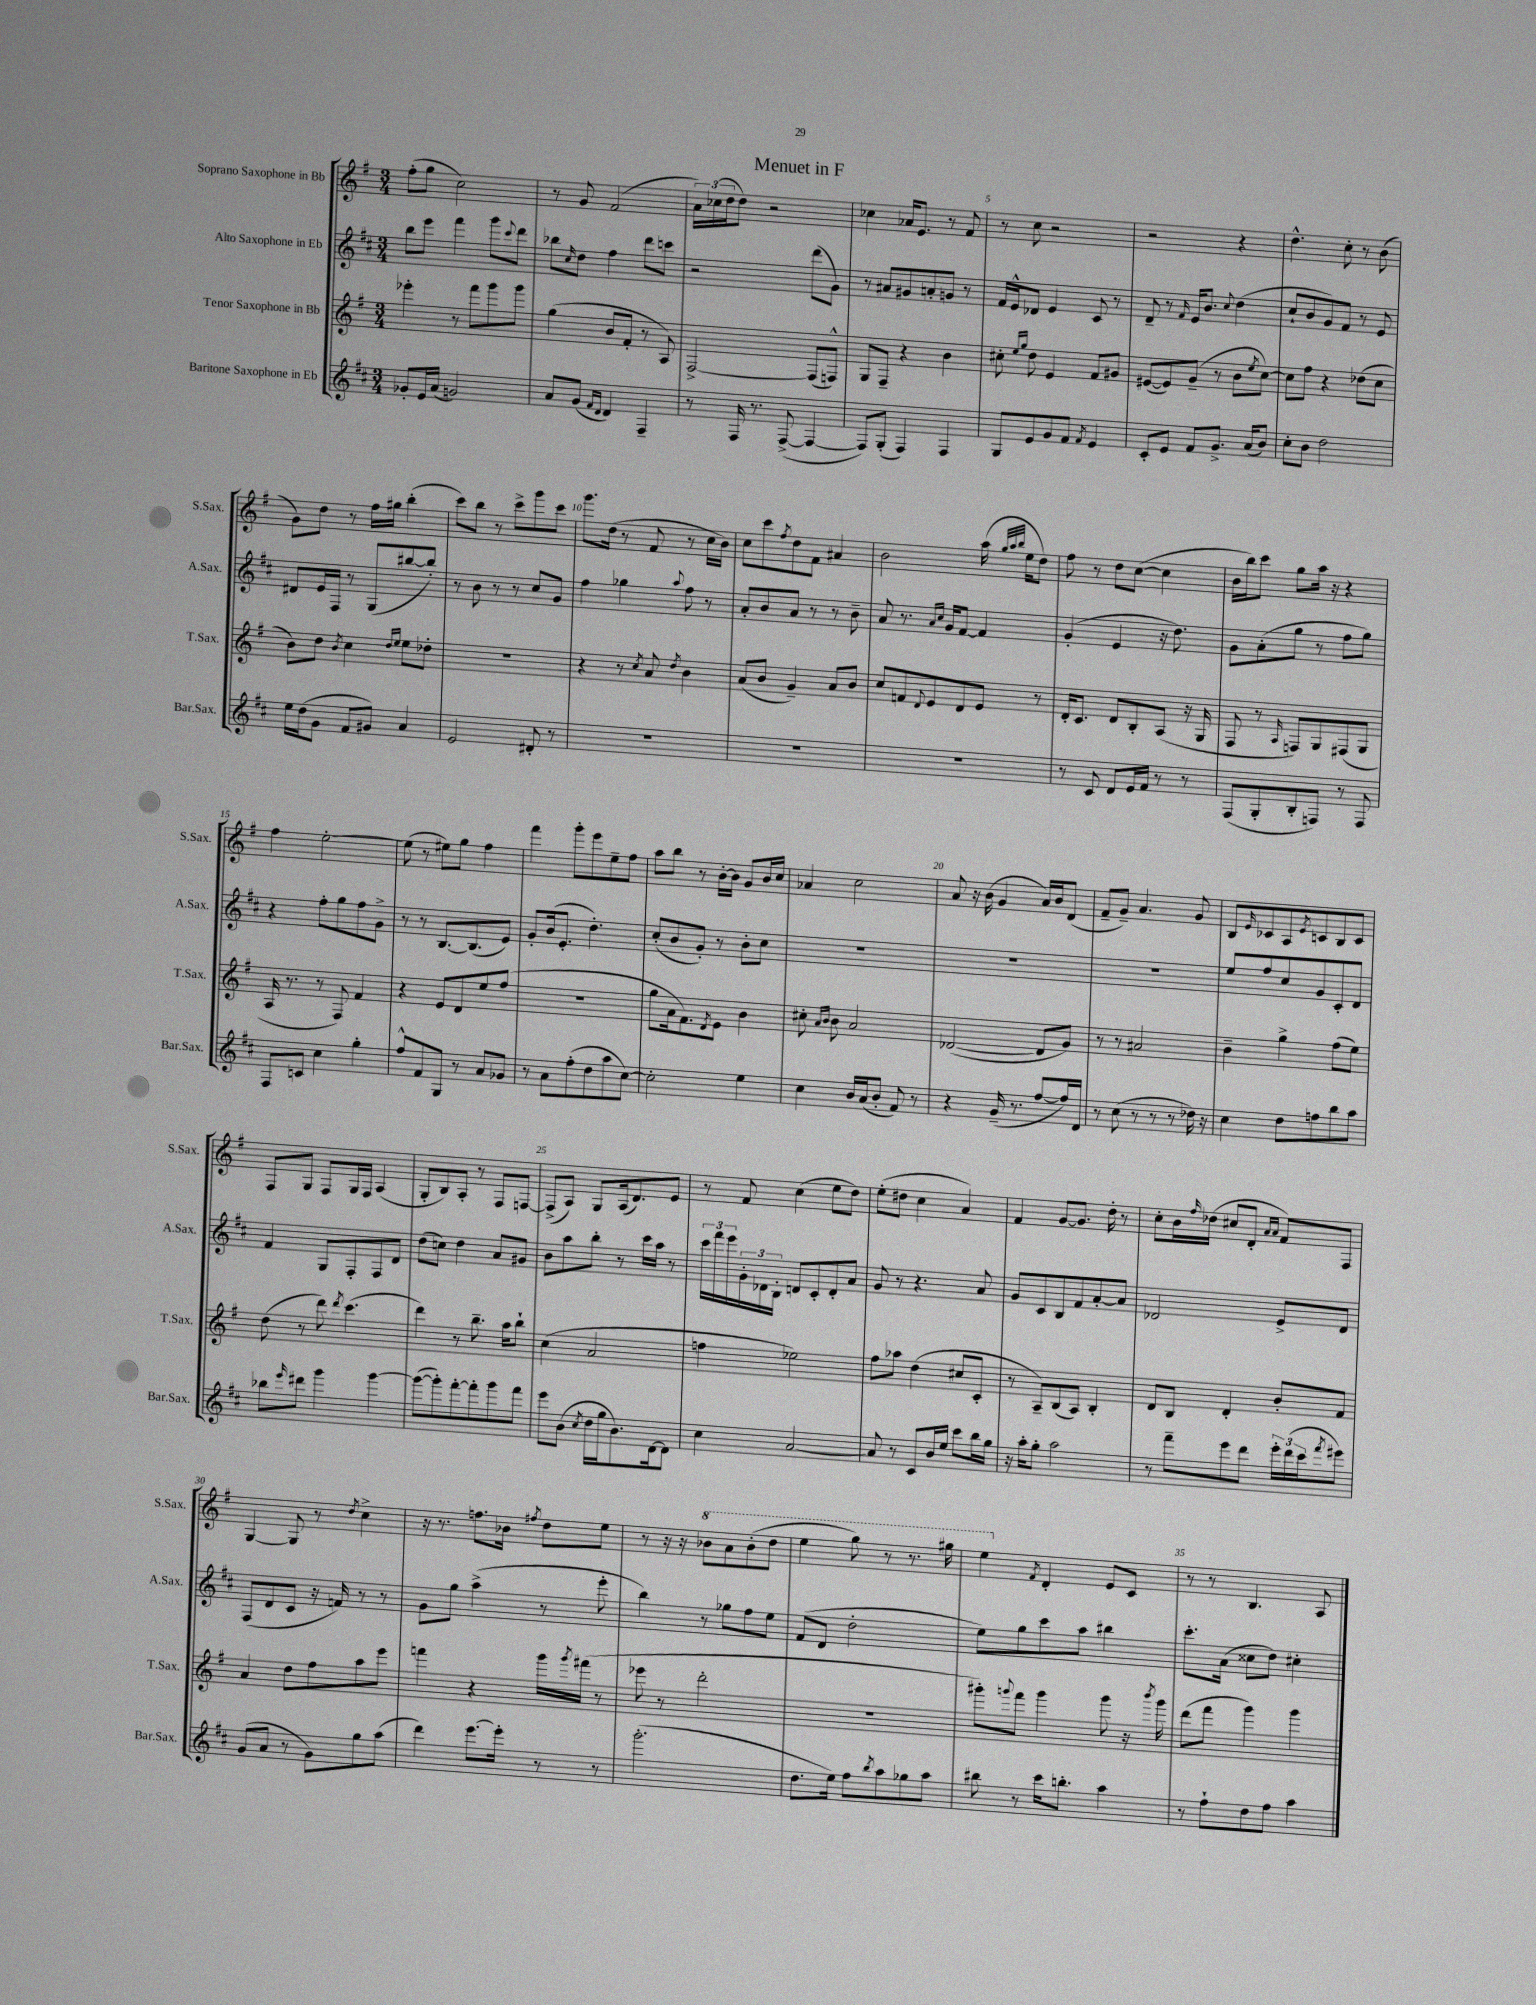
\header { title = "Menuet in F" }
<<
\new StaffGroup <<
\new Staff = "s0" \with { instrumentName = "Soprano Saxophone in Bb" shortInstrumentName = "S.Sax." } {
    \clef treble \key g \major \numericTimeSignature \time 3/4
    fis''8-.( g''8 c''2) |
    r8 g'8 fis'2( |
    \tuplet 3/2 { a'16) ces''16( d''16 } d''8) r2 |
    ces''4 aes'16 e'8. r8 fis'8 |
    r8 c''8 r2 |
    r2 r4 |
    d''4.-^ c''8-. r8 b'8( |
    g'8) d''8 r8 fis''16 gis''16 b''4-.( |
    c'''8) b''8 r8 c'''8-> g'''8 c'''8 |
    g'''8. d''16( r8 fis'8 r8 c''16 b'16) |
    c''8 c'''8 \acciaccatura { fis''8 } d''8 fis'8 ais'4 |
    b'2 a''16( \grace { g''32 a''32 b''32 } e''16 d''8) |
    fis''8 r8 d''8 c''8~( c''4 |
    b'16 b''16) c'''8 g''8 a''16 r16 r4 |
    fis''4 e''2~-. |
    e''8( r8 eis''8) g''8 fis''4 |
    fis'''4 g'''8-. e'''8 e''8-- fis''8 |
    a''8 b''8 r8 b'16~-. b'16 g'8 b'16 c''16 |
    aes'4 c''2 |
    a'8 r16 b'16( g'4 a'16) b'16 d'8( |
    fis'8-- g'8--) a'4. g'8 |
    b8 \grace { e'16 } ces'8 a8 \acciaccatura { e'8 } c'8 b8 c'8 |
    fis8 g8 fis8 g16 fis16 a4( |
    g8-. b8) a8-. r8 fis8 f8~ |
    f8->( a8) g8 a16( d'8.) e'8 |
    r8 fis'8 c''4( e''8 d''8) |
    e''8-.( dis''8 c''4 a'4) |
    fis'4 g'8~ g'8. d''16-. r8 |
    c''8-. b'16 \grace { fis''16 } des''16( cis''8 d'8-. \grace { a'16 a'16 } fis'8) fis8 |
    g4~ g8 r8 \acciaccatura { d''8 } c''4-> |
    r16 r8. f''8. bes'16 \acciaccatura { fis''8 } d''8 e''8 |
    r8 r16 r16 \ottava #1 bes''8 a''8 bes''8-.( d'''8 |
    e'''4 g'''8) r8 r8. gis'''16 |
    e'''4 \ottava #0 \acciaccatura { fis'8 } d'4-. e'8 c'8 |
    r8 r8 b4. a8 \bar "|." |
}
\new Staff = "s1" \with { instrumentName = "Alto Saxophone in Eb" shortInstrumentName = "A.Sax." } {
    \clef treble \key d \major \numericTimeSignature \time 3/4
    b''8 e'''8 fis'''4 g'''8 \appoggiatura { cis'''8 } d'''8 |
    bes''8 \grace { cis''16 } d''8 fis''4 d'''8 c'''8 |
    r2 d'''8( g'8) |
    r8 ais'8 gis'8 a'8-. g'8 r8 |
    fis'16 e'16-^ des'8 e'4 cis'8 r8 |
    d'8-- r8 \grace { fis'16 } e'16 b'8. \appoggiatura { cis''8 } d''4( |
    cis''8-! b'8 g'8) fis'8 r8 e'8 |
    dis'8 e'16 fis16 r8 g8( bis''8~ bis''8-.) |
    r8 b'8 r8 r8 cis''8 g'8 |
    fis''4 ges''4 \appoggiatura { a''8 } fis''8 r8 |
    a'8-. b'8 a'8 r8 r8 b'8-- |
    a'8 r8. \grace { a'16 cis''16 } g'16 fis'8~ fis'4 |
    g'4-.( e'4 r16 d''8.) |
    g'8 a'8-.( g''8 r8 fis''8 g''8) |
    r4 fis''8-. g''8 fis''8 g'8-> |
    r8 r8 b8.~ b8.( e'8) |
    g'8-. b'16( e'8.-. d''4.-.) |
    cis''8-.( b'8 g'8-.) r8 b'8-. cis''8 |
    R2. |
    R2. |
    R2. |
    e''8 fis''8 cis''8 g'8 cis'8-. d'8 |
    fis'4 g8 fis8-. fis8 d'8 |
    d''8( c''8) d''4 a'8 gis'8 |
    b'8 a''8 b''8-. r8 cis'''16 a''16 r8 |
    \tuplet 3/2 { cis'''16 fis'''16 e'''16 } \tuplet 3/2 { g'16-. des'16 b16-. } d'8 cis'8-. d'8-. a'8 |
    g'8 r8 r4. a'8 |
    g'8 cis'8 b8 fis'8 a'8~-. a'8 |
    des'2 e'8-> des'8 |
    fis8( d'8 cis'8 r16 f'16) r8 r8 |
    g'8 g''8 a''4->( r8 e'''8-. |
    b''4) r8 ges''8 fis''8 e''8 |
    fis'8( d'8 d''2-. |
    e''8) g''8 cis'''8 a''8 bis''4 |
    cis'''8.-. a'16( cisis''8 d''8) cis''4-. \bar "|." |
}
\new Staff = "s2" \with { instrumentName = "Tenor Saxophone in Bb" shortInstrumentName = "T.Sax." } {
    \clef treble \key g \major \numericTimeSignature \time 3/4
    ees'''4-. r8 fis'''8 g'''8 g'''8 |
    g''4( b'8 fis'8-. r8 a8) |
    fis2~-> fis8( f8-^) |
    g8 fis8-- r4 b'4 |
    cis''8-. \grace { e''16 g''16 } d''8 e'4 fis'8 gis'8 |
    eis'8~( eis'8) g'8--( r8 b'8 \acciaccatura { e''8 } c''8~) |
    c''8 fis''8 r4 des''8( c''8 |
    b'8) d''8 \acciaccatura { b'8 } c''4 \grace { d''16 e''16 } e''8 des''8-. |
    R2. |
    r4 r8 \acciaccatura { c''8 } a'8 \acciaccatura { d''8 } b'4 |
    a'8( b'8 g'4--) a'8 b'8 |
    c''8 f'8 \appoggiatura { d'8 } e'8 d'8 e'8 r8 |
    d'16-. c'8. d'8 b8-. a8( r16 g16 |
    fis8 r8 \grace { a16 } f8) g8 fis8( g8 |
    a16 r8. r8 fis8) fis'4 |
    r4 e'8 d'8 e''8 fis''8( |
    R2. |
    g''8 a'16 fis'8.) \acciaccatura { d'8 } e'8 b'4 |
    cis''8-. \grace { a'16 b'16 } b'8 a'2 |
    des'2~( des'8 g'8) |
    r8 r8 ais'2 |
    b'4-- g''4-> fis''8( e''8) |
    d''8( r8 d'''8) \acciaccatura { d'''8 } c'''4.( |
    d'''4) r8 b''8.-- a''16 b''8-! |
    c''4( a'2 |
    f''4 ees''2) |
    fis''8 aes''8 d''4( cis''8 c'8-. |
    r8 a8--) b8( a8) b4-. |
    d'8 b8 d'4-. b'8-. fis'8 |
    a'4 d''8 fis''8 a''8 e'''8 |
    f'''4 r4 g'''16 \acciaccatura { g'''8 } fis'''16( r8 |
    ees'''8 r8 d'''2-. |
    R2. |
    gis'''8-.) \appoggiatura { g'''8 } fis'''8 g'''4 g'''8 r16 \acciaccatura { b'''8 } g'''16 |
    d'''8( fis'''8 g'''4) g'''4 \bar "|." |
}
\new Staff = "s3" \with { instrumentName = "Baritone Saxophone in Eb" shortInstrumentName = "Bar.Sax." } {
    \clef treble \key d \major \numericTimeSignature \time 3/4
    ges'8-. e'16 a'16( g'2) |
    a'8 g'8( \grace { fis'16 d'16 } d'4) fis4-- |
    r8 fis16 r8. fis8~->( fis4~ |
    fis8) g8-.( fis4) fis4 |
    g8 e'8 g'8 fis'8 \acciaccatura { fis'8 } e'4 |
    cis'8-. e'8 fis'8 g'8.-> a'16( b'8) |
    cis''8-. b'8 d''2 |
    e''16 d''16( g'8 fis'8 gis'8) a'4 |
    e'2 dis'8-. r8 |
    R2. |
    R2. |
    R2. |
    r8 cis'8 d'8 e'16 fis'16 r8 r8 |
    fis8( g8-. b8-. f8) r8 f8 |
    fis8 c'8 cis''4 g''4-. |
    fis''8-^ fis'8 g8 r8 a'8 ges'8 |
    r8 a'8 fis''8-.( d''8 a''8 cis''8~) |
    cis''2-. e''4 |
    cis''4 b'16 a'16( b'8-. fis'8) r8 |
    r4 g'16--( r8. fis''8~ fis''16) d'16 |
    r8 cis''8( r8 r8 r8 des''16) r16 |
    cis''4 d''8 f''8 b''8 a''8 |
    bes''8 \grace { e'''16 } dis'''8 g'''4 g'''4~ |
    g'''8~( g'''8-.) fis'''8~-. fis'''8-. g'''8 fis'''8 |
    e'''8 b'8( \acciaccatura { cis''8 } d''16 g''16 b'8.) d'16~ d'8 |
    cis''4 a'2~ |
    a'8 r8 cis'8 b'16 e''16 cis'''8 b''16 g''16 |
    r16 a''16-. g''8-. a''2 |
    r8 fis'''8-- e'''8 d'''8 \tuplet 3/2 { e'''16-. d'''16( cis'''16 } \acciaccatura { fis'''8 } eis'''8) |
    g'8( a'8 r8 g'8) g''8 a''8( |
    d'''4) e'''8.~ e'''16-. r8 r8 |
    g'''2.-.( |
    d''8. e''16) fis''8 \acciaccatura { b''8 } a''8 ges''8 a''8 |
    bis''8 r8 cis'''16 b''8.-. a''4 |
    r8 fis''8-! d''8 fis''8 a''4 \bar "|." |
}
>>
>>
\layout { \context { \Score \override BarNumber.break-visibility = ##(#f #t #t) barNumberVisibility = #(every-nth-bar-number-visible 5) } }
